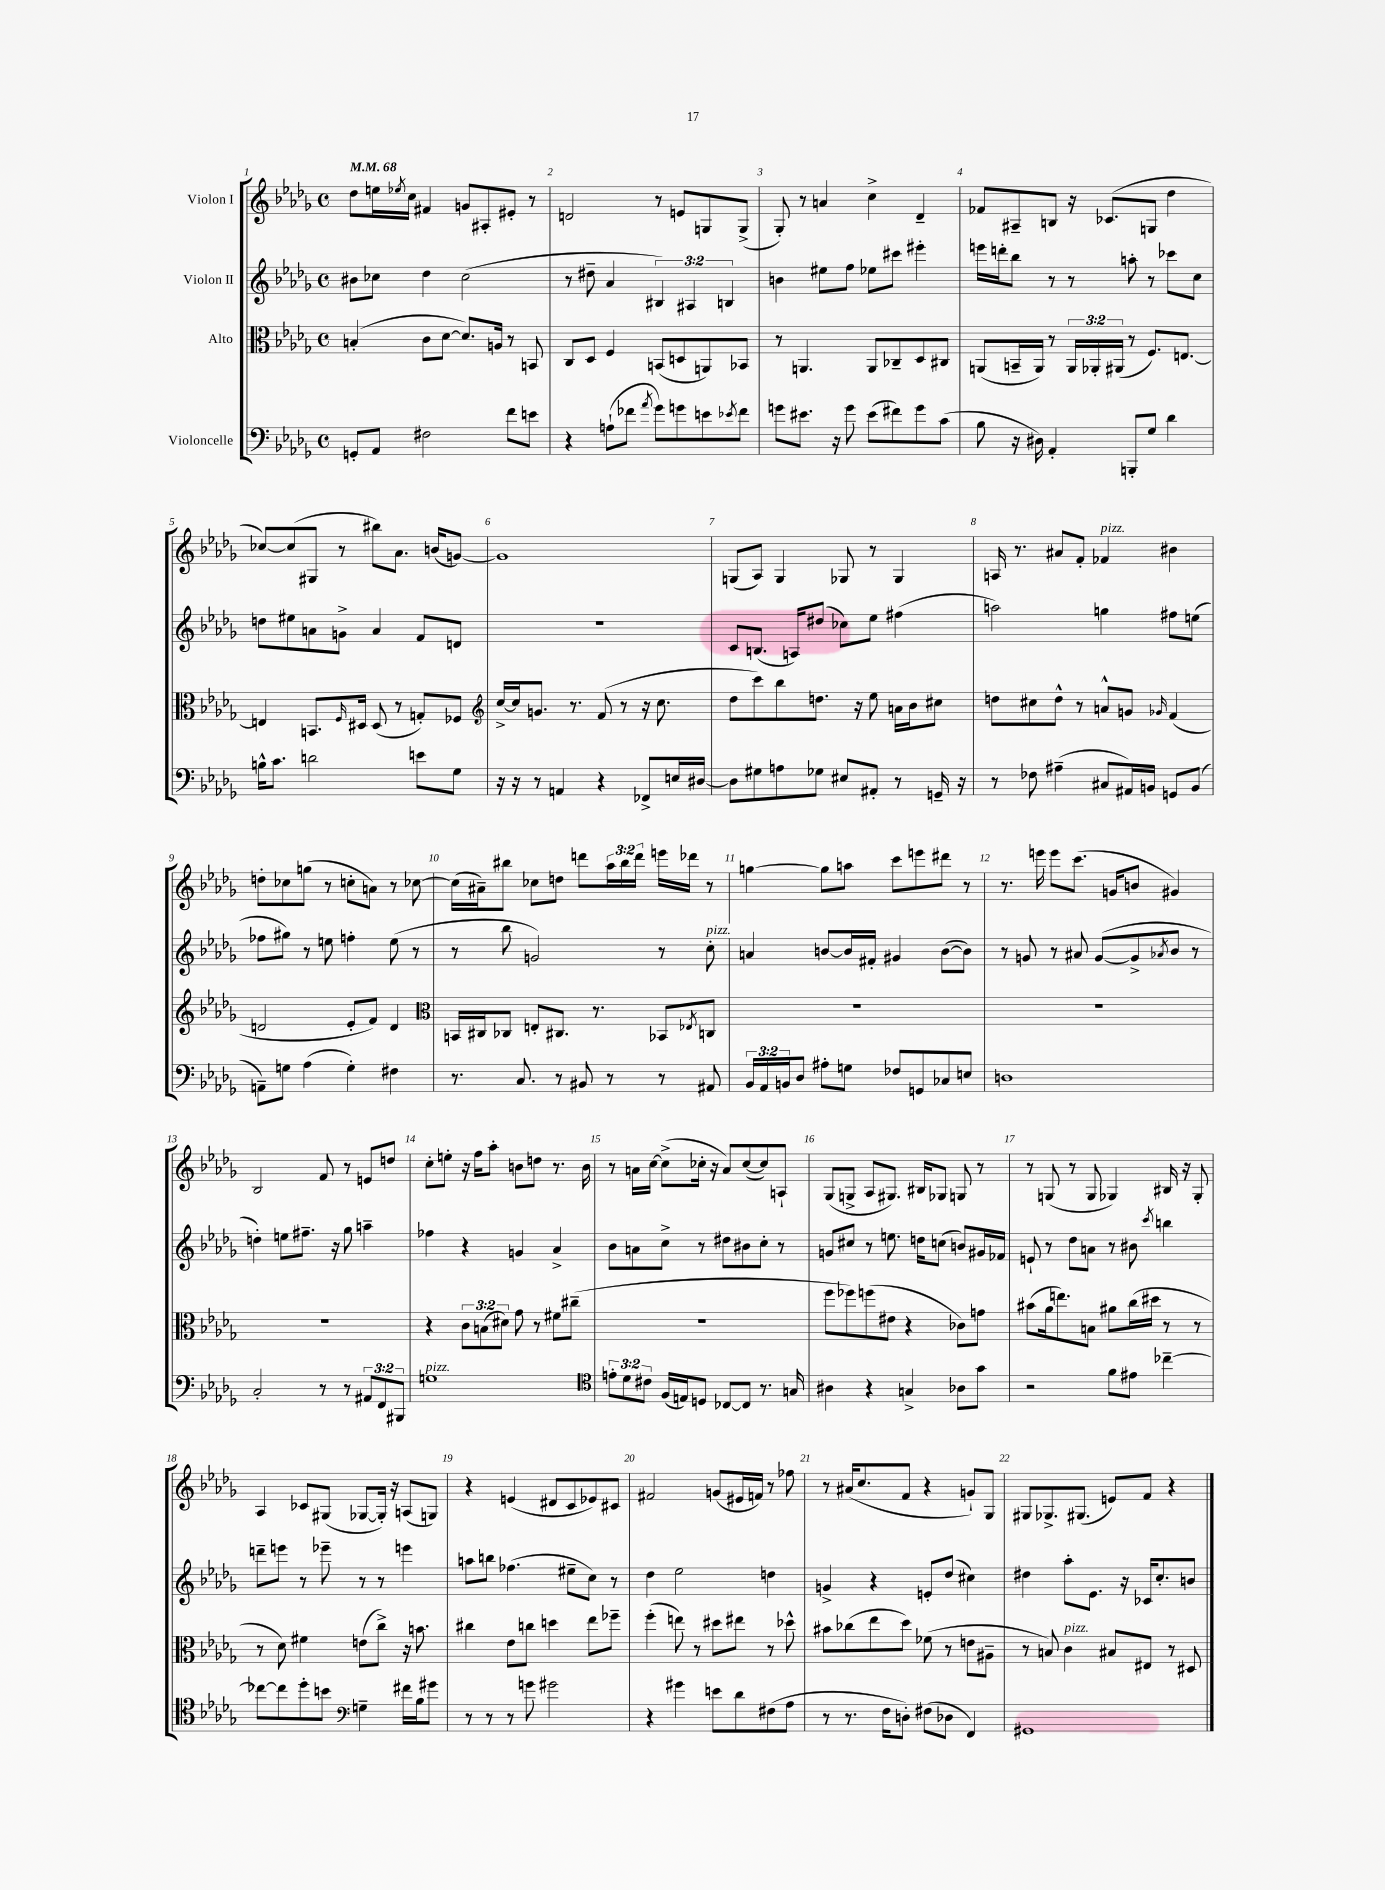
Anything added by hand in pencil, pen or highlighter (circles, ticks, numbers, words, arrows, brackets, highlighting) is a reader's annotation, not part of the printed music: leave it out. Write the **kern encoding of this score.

**kern	**kern	**kern	**kern
*staff4	*staff3	*staff2	*staff1
*clefF4	*clefC3	*clefG2	*clefG2
*k[b-e-a-d-g-]	*k[b-e-a-d-g-]	*k[b-e-a-d-g-]	*k[b-e-a-d-g-]
*M4/4	*M4/4	*M4/4	*M4/4
*met(c)	*met(c)	*met(c)	*met(c)
*MM68	*MM68	*MM68	*MM68
8GG'/L	(4B'/	8b#\L	8dd-\L
8AA-/J	.	8cc-\J	16ee\L
.	.	.	8qee-/
.	.	.	16cc\JJ
2F#\	8c\L	4dd-\	4f#/
.	[8d-\J	.	.
.	8.d-/]L)	(2cc-\	8g/L
.	.	.	8A#'/
.	16A/Jk	.	.
8f\L	8r	.	8e#'/J
8e\J	8BB/	.	8r
=	=	=	=
4r	8C/L	8r	2d/
.	8D-/J	8dd#~\	.
(8A`\L	4F/	4a-/	.
8f-\J	.	.	.
8qa-/	.	.	.
8g-\L)	(8BB/L	6B#/)	8r
8g\	8D/	.	8e/L
.	.	6A#/	.
8e\	8AA/)	.	8G/
.	.	6B/	.
8qe-/	.	.	.
8f-\J	8BB-/J	.	(8G^/J
=	=	=	=
8g\L	8r	4b\	8G-'/)
8.e#\J	4.AA/	.	8r
.	.	8ee#\L	4a/
16r	.	.	.
8g\	.	8ff\J	.
(8e#\L	8AA/L	8ee-\L	4cc^\
8f#\)	8C-~/	8ccc#\J	.
8g\	8D-/	4eee#'\	4d-~/
(8c\J	8C#/J	.	.
=	=	=	=
8B-\	(8AA/L	16eee\LL	8f-/L
.	.	16ddd'\J	.
16r	16BB~/L	8bb-\J	8A#~/
16D#\)	16AA/JJ)	.	.
4AA-'/	8r	8r	8B/J
.	24AA/LL	8r	16r
.	24AA-'/	.	.
.	.	.	(8.c-/L
.	(24AA#/JJ	.	.
8BBB'/L	8r	8aa'\	.
8G-/J	8.F/L)	8r	8G/J
4d-\	.	8ccc-\L	4dd-\
.	[8.E/J	.	.
.	.	8cc\J	.
=	=	=	=
16B^^\LK	4E/]	8dd\L	[8cc-/L)
8.c\J	.	.	.
.	.	8ee#\	(8cc-/]
2d\	8.BB/L	8a\	8G#/J
.	.	8g^\J	8r
.	16qqF/	.	.
.	16D#/Jk	.	.
.	(8D#/	4a/	8bb#\L)
.	8r	.	8.a-\J
8e\L	8G'/L)	8f/L	.
.	.	.	(16b/LK
8G-\J	8F-/J	8d/J	[8g/J)
=	=	=	=
*	*clefG2	*	*
16r	[16cc^/LL	1r	1g]
16r	16cc/]J	.	.
8r	8.g/J	.	.
4AA/	.	.	.
.	8.r	.	.
4r	(8f/	.	.
.	8r	.	.
8FF-^/L	16r	.	.
.	8.cc\	.	.
16E/L	.	.	.
[16D#/JJ	.	.	.
=	=	=	=
8D#\]L	8dd-\L	8c/L	(8G/L
8G#\	8ccc\)	(8.B/J	8A-/J)
8A\	8bb-\	.	4G/
.	.	16A/LK)	.
8G-\J	8.dd\J	(8dd#/J	.
8E#/L	.	8cc-\L)	8G-/
.	16r	.	.
8AA#'/J	8ee-\	8ee-\J	8r
8r	16a\LL	(4ff#\	4G-/
.	16b-\J	.	.
16GG~/	8cc#\J	.	.
16r	.	.	.
=	=	=	=
8r	8dd\L	2aa\)	16A/
.	.	.	8.r
8F-\	8cc#\	.	.
(4A#~\	8dd^^\J	.	8a#/L
.	8r	.	8f'/J
8C#/L	8a^^/L	4gg\	4f-/
16AA#/L)	8g/J	.	.
16BB/JJ	.	.	.
.	16qqg-/	.	.
8GG/L	(4f/	8ff#\L	4b#\
(8BB/J	.	(8ee\J	.
=	=	=	=
8AA~\L)	2d/	8ff-\L	8dd'\L
8G\J	.	8gg#\J)	8cc-\
(4A-\	.	8r	(8gg\J
.	.	8ee\	8r
4G'\)	8e-'/L	4ff'\	8cc'\L
.	8f/J)	.	8a\J)
4F#\	4d/	(8ee\	8r
.	.	8r	[8cc-\
=	=	=	=
*	*clefC3	*	*
8.r	16BB/LL	8r	(16cc-\]LL
.	16C#/J	.	16a#~\J)
.	8C-/J	8bb-\	8bb#\J
8.C/	.	.	.
.	8E'/L	2g/)	8cc-\L
8r	8.C#/J	.	8dd\J
8BB#/	.	.	8ddd\L
.	8.r	.	.
8r	.	.	24aa-\L
.	.	.	24bb#\
.	.	.	24ddd\JJ
8r	8BB-/L	8r	16eee\LL
.	.	.	16ddd-\JJ
.	8qE-/	.	.
8AA#/	8C/J	8cc'\	8r
=	=	=	=
24BB-/LL	1r	4a/	[4gg\
24AA-/	.	.	.
24BB/J	.	.	.
8D-/J	.	.	.
8A#'\L	.	[8b/L	8gg\]L
8G\J	.	16b/]L	8aa\J
.	.	16f#'/JJ	.
8F-/L	.	4g#/	8ccc\L
8GG/	.	.	8eee\
8C-/	.	([8b\L	8ddd#\J
8E/J	.	8b\]J)	8r
=	=	=	=
1D	1r	8r	8.r
.	.	8g/	.
.	.	.	16eee\
.	.	8r	8eee\L
.	.	8a#/	(8.ccc\J
.	.	([8g/L	.
.	.	.	16g/LK
.	.	8g^/]	8b/J
.	.	8qa-/	.
.	.	8b-/J	4g#/)
.	.	8r	.
=	=	=	=
2C'/	1r	4dd'\)	2B-/
.	.	8ee\L	.
.	.	8.ff#~\J	.
8r	.	.	8f/
.	.	16r	.
8r	.	8gg-\	8r
12AA#/L	.	4aa~\	8e/L
12FF/	.	.	.
.	.	.	8dd/J
12BBB#/J	.	.	.
=	=	=	=
1G	4r	4ff-\	8cc'\L
.	.	.	8ee'\J
.	12c\L	4r	16r
.	.	.	16ff\LK
.	(12B\	.	.
.	.	.	8aa-'\J
.	12d#\J)	.	.
.	8g-\	4g/	8b\L
.	8r	.	8dd\J
.	8f#\L	4a-^/	8.r
.	(8cc#~\J	.	.
.	.	.	16b\
=	=	=	=
*clefC4	*	*	*
12e'\L	1r	8b-\L	8r
12d-\	.	.	.
.	.	8a\	16a\LL
12c#\J	.	.	.
.	.	.	[16cc\JJ
(16F/LL	.	8cc^\J	(8cc^\]L
16E/J)	.	.	.
8D/J	.	8r	16cc-'\Jk
.	.	.	16r
[8C-/L	.	8dd#\L	8a/L)
8C-/]J	.	8b#\	([8cc-/
8.r	.	8cc'\J	8cc-/])
.	.	8r	8A`/J
16G/	.	.	.
=	=	=	=
4A#\	8ff\L	8g/L	(8G-/L
.	8ff-\)	8cc#/J	8G^/J
4r	(8ff\	8r	8A-/L
.	8e#\J	8.ee\	8.G#/J)
4G^/	4r	.	.
.	.	16dd\LK	16B#/LK
.	.	(8cc\J	8G-/J
8A-\L	8c-\L)	8b/L)	8G/
8g-\J	8g\J	16g#/L	8r
.	.	16f-/JJ	.
=	=	=	=
2r	(8b#\L	8e`/	8r
.	16a-\k	8r	(8G/
.	8.ee\)	.	.
.	.	8dd-\L	8r
.	8B\J	8a\J	8G/
8f\L	8a#\L	8r	4G-/)
8e#\J	(16cc\L	8b#\	.
.	16dd#\JJ	.	.
.	.	8qccc/	.
[4cc-~\	8r	4bb\	16B#/
.	.	.	16r
.	8r	.	8G-'/
=	=	=	=
8cc-\_L	8r	8ddd~\L	4A-/
8cc-\]	8d-\)	8eee\J	.
8dd-'\	4f#\	8r	8c-/L
8b\J	.	8eee-~\	(8G#/J
*clefF4	*	*	*
4G~\	(8e\L	8r	[8G-/L
.	8cc^\J)	8r	16G-'/]Jk)
.	.	.	16r
16f#\LL	16r	4eee\	(8A/L
16B-\J	8.b\	.	.
8g#\J	.	.	8G/J)
=	=	=	=
8r	4cc#\	8aa\L	4r
8r	.	8bb\J	.
8r	8e-\L	(4.ff-\	(4e/
8g\	8cc\J	.	.
2g#\	4dd\	.	8d#/L
.	.	8ee#~\L	8c/
.	8ee-\L	8cc\J)	8e-/)
.	8ff-~\J	8r	8c#/J
=	=	=	=
4r	(4ff'\	4dd-\	2f#/
4g#\	8ee\)	2ee-\	.
.	8r	.	.
8e\L	8dd#\L	.	(8g/L
8d-\	8ee#\J	.	16e#/L
.	.	.	16f/JJ)
(8F#\	8r	4dd\	8r
8A-\J	8dd-^^\	.	8ff-\
=	=	=	=
8r	8b#\L	4g^/	8r
8.r	(8cc-\	.	(16a#/LK
.	.	.	8.cc/
.	8ee-\	4r	.
16F\LK	.	.	.
8D'\J)	8dd-\J)	.	8f/J
(8F#\L	(8f-\	8e'/L	4r
8D-\J	8r	(8dd-/J	.
4FF/)	8e\L	4cc#\)	8g`/L)
.	8A#~\J	.	8G-/J
=	=	=	=
1GG#	8r	4dd#\	8G#/L
.	8B/)	.	8.G-^/
.	4c\	8aa-'\L	.
.	.	.	(8.G#/J
.	.	8.e-\J	.
.	8B#/L	.	8e/L)
.	.	16r	.
.	8E#/J	16c-/LK	8f/J
.	.	8.cc'/	.
.	8r	.	4r
.	8D#/	8b/J	.
==	==	==	==
*-	*-	*-	*-
